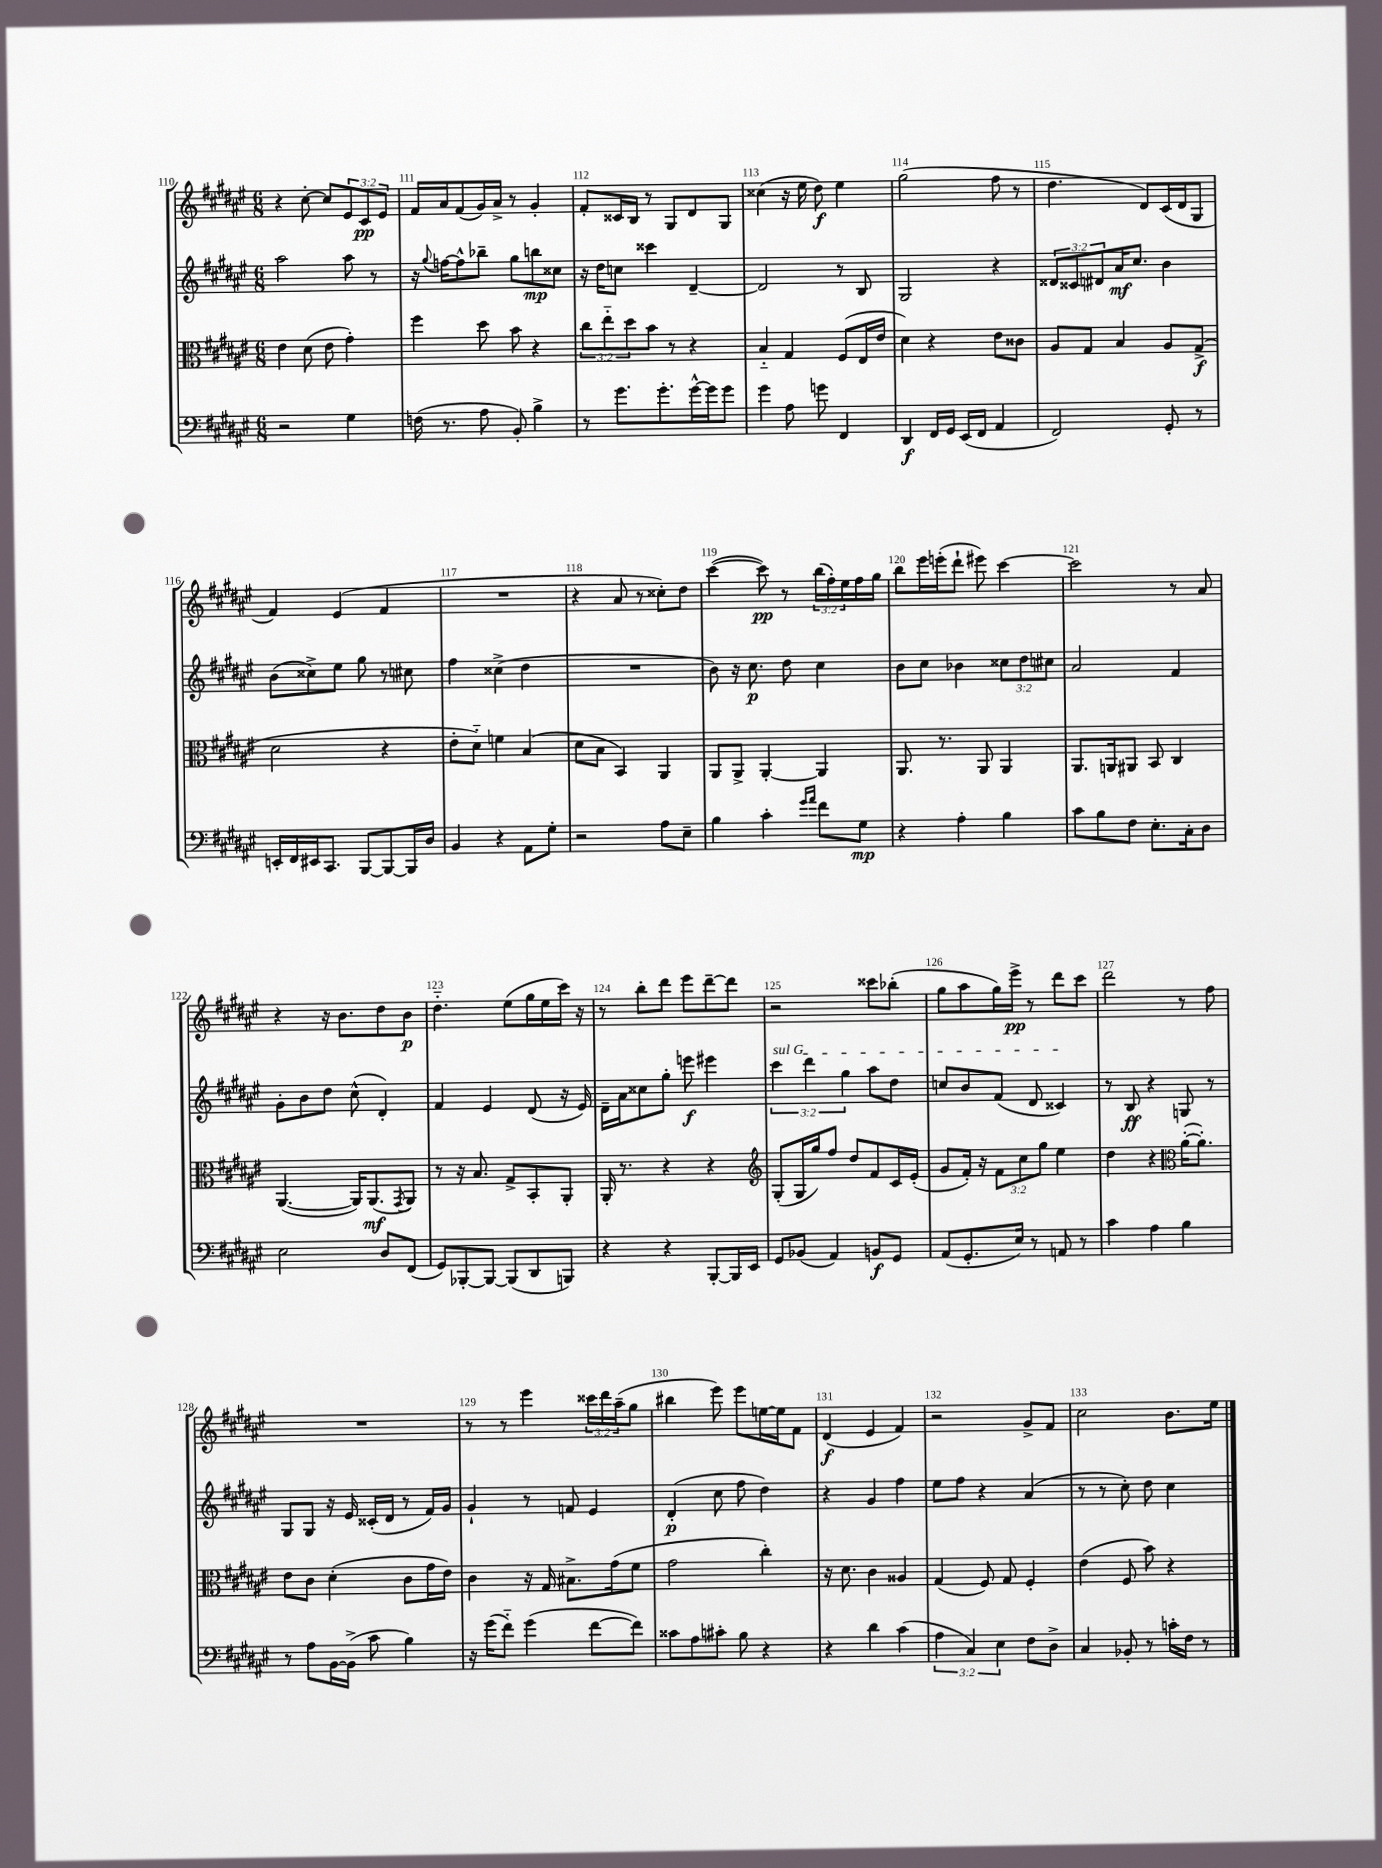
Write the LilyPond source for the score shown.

<<
\new StaffGroup <<
\new Staff = "s0" {
    \clef treble \key fis \major \numericTimeSignature \time 6/8 \override Staff.TupletNumber.text = #tuplet-number::calc-fraction-text
    r4 cis''8~-. cis''8 \tuplet 3/2 { eis'8 cis'8\pp eis'8 } |
    fis'16 ais'16 fis'8( gis'16) ais'16-> r8 gis'4-. |
    fis'8-. cisis'16 b16 r8 gis8 dis'8 gis8 |
    cisis''4( r16 eis''16 dis''8\f) eis''4 |
    gis''2( fis''8 r8 |
    dis''4. dis'8) cis'16( dis'16 gis8 |
    fis'4) eis'4( fis'4 |
    R2. |
    r4 ais'8 r8 cisis''8-.) dis''8 |
    cis'''4~( cis'''8\pp) r8 \tuplet 3/2 { b''16( fis''16-.) eis''16 } fis''16 gis''16 |
    b''8 eis'''16 e'''16-.( dis'''8-! eis'''8) cis'''4~ |
    cis'''2 r8 ais'8 |
    r4 r16 b'8. dis''8 b'8\p |
    dis''4.-_ eis''8( gis''16 eis''16 cis'''16) r16 |
    r8 b''8-. dis'''8 eis'''8 dis'''8~-- dis'''8 |
    r2 cisis'''8 bes''8-.( |
    gis''8 ais''8 gis''16) eis'''16->\pp r8 dis'''8 cis'''8 |
    dis'''2 r8 fis''8 |
    R2. |
    r8 r8 eis'''4 \tuplet 3/2 { cisis'''16 dis'''16 ais''16--( } gis''8 |
    bis''4 eis'''8) eis'''8 e''16~ e''16 fis'8 |
    dis'4\f( eis'4 fis'4) |
    r2 gis'8-> fis'8 |
    cis''2 b'8. eis''16 \bar "|." |
}
\new Staff = "s1" {
    \clef treble \key fis \major \numericTimeSignature \time 6/8 \override Staff.TupletNumber.text = #tuplet-number::calc-fraction-text
    ais''2 ais''8 r8 |
    r16 \appoggiatura { gis''8 } f''16~ f''8-^ bes''8-- gis''8 b''8\mp cisis''8 |
    r16 dis''16 c''8 cisis'''4 dis'4~-- |
    dis'2 r8 b8 |
    gis2 r4 |
    \tuplet 3/2 { disis'8 cisis'8 dis'8 } ais'16\mf cis''8. b'4 |
    b'8( cisis''8->) eis''8 gis''8 r8 cis''8 |
    fis''4 cisis''4->( dis''4 |
    R2. |
    b'8) r16 cis''8.\p dis''8 cis''4 |
    b'8 cis''8 bes'4 \tuplet 3/2 { cisis''8 dis''8 cis''8 } |
    ais'2 fis'4 |
    gis'8-. b'8 dis''8 cis''8-^( dis'4-.) |
    fis'4 eis'4 dis'8( r16 eis'16) |
    dis'16-- ais'16 cisis''8 gis''8-. e'''8\f eis'''4 |
    \tuplet 3/2 { \once \override TextSpanner.bound-details.left.text = \markup { \italic "sul G" } cis'''4\startTextSpan dis'''4 gis''4 } ais''8 dis''8 |
    c''8 b'8 fis'8( dis'8 cisis'4\stopTextSpan) |
    r8 b8\ff r4 g8 r8 |
    gis8 gis8 r16 eis'16 cisis'16-.( dis'16 r8 fis'16) gis'16 |
    gis'4-! r8 f'8 eis'4 |
    dis'4-.\p( cis''8 fis''8 dis''4) |
    r4 gis'4 fis''4 |
    eis''8 fis''8 r4 ais'4( |
    r8 r8 cis''8-.) dis''8 cis''4 \bar "|." |
}
\new Staff = "s2" {
    \clef alto \key fis \major \numericTimeSignature \time 6/8 \override Staff.TupletNumber.text = #tuplet-number::calc-fraction-text
    eis'4 dis'8( eis'8 gis'4-.) |
    fis''4 dis''8 b'8 r4 |
    \tuplet 3/2 { cis''8 eis''8-_ dis''8 } b'8 r8 r4 |
    b4-_ gis4 fis8( eis16 eis'16 |
    dis'4) r4 eis'8 cisis'8 |
    ais8 gis8 b4 ais8 gis8->\f( |
    dis'2 r4 |
    eis'8-. dis'8-_) f'4 b4( |
    dis'8 b8 b,4) ais,4 |
    ais,8 ais,8-> ais,4~-. ais,4 |
    ais,8. r8. ais,8 ais,4 |
    ais,8. a,16 ais,8 b,8 cis4 |
    ais,4.~( ais,16) ais,8.\mf( \acciaccatura { gis,8 } ais,8) |
    r8 r16 b8. gis8-> b,8-. ais,8-. |
    ais,16-. r8. r4 r4 |
    \clef treble gis8-.( gis16 gis''16) fis''8 dis''8 fis'8 cis'16 eis'16-.( |
    gis'8 fis'16-.) r16 \tuplet 3/2 { fis'8 cis''8 gis''8 } eis''4 |
    dis''4 r4 \clef alto ais'16~-.( ais'8.-.) |
    eis'8 cis'8 dis'4-.( cis'8 gis'16 eis'16) |
    cis'4 r16 gis16 bis8.-> gis'16( fis'8 |
    gis'2 cis''4-.) |
    r16 dis'8. cis'4 aisis4 |
    gis4( fis8) gis8 fis4-. |
    eis'4( fis8 b'8) r4 \bar "|." |
}
\new Staff = "s3" {
    \clef bass \key fis \major \numericTimeSignature \time 6/8 \override Staff.TupletNumber.text = #tuplet-number::calc-fraction-text
    r2 gis4 |
    f16( r8. ais8 b,8-.) b4-> |
    r8 gis'8. gis'8.-. gis'16~-^ gis'16 gis'8 |
    gis'4 ais8 g'8 fis,4 |
    dis,4\f fis,16 gis,16 eis,16( fis,16 ais,4 |
    fis,2) gis,8-. r8 |
    e,16-. fis,16 eis,16 cis,8. b,,8~ b,,8~ b,,16 dis16 |
    b,4 r4 ais,8 gis8-. |
    r2 ais8 eis8-- |
    b4 cis'4-. \grace { gis'16 ais'16 } fis'8 gis8\mp |
    r4 ais4-. b4 |
    cis'8 b8 fis8 eis8.-. cis16-. dis8 |
    eis2 dis8 fis,8( |
    gis,8) bes,,8~-. bes,,8~ bes,,8( dis,8 b,,8) |
    r4 r4 b,,8~-. b,,16 eis,16 |
    gis,8 bes,8( ais,4) b,8\f gis,8 |
    ais,8( gis,8.-. eis16) r8 a,8 r8 |
    cis'4 ais4 b4 |
    r8 ais8 b,16~ b,16->( cis'8 b4) |
    r16 gis'16( fis'8-_) gis'4( fis'8~ fis'8) |
    cisis'8 ais8 cis'8-. b8 r4 |
    r4 dis'4 cis'4( |
    \tuplet 3/2 { ais4 cis4) eis4 } fis8 dis8-> |
    cis4 bes,8-. r8 c'16-. fis16 r8 \bar "|." |
}
>>
>>
\layout { \context { \Score currentBarNumber = #110 \override BarNumber.break-visibility = ##(#f #t #t) barNumberVisibility = #all-bar-numbers-visible } }
